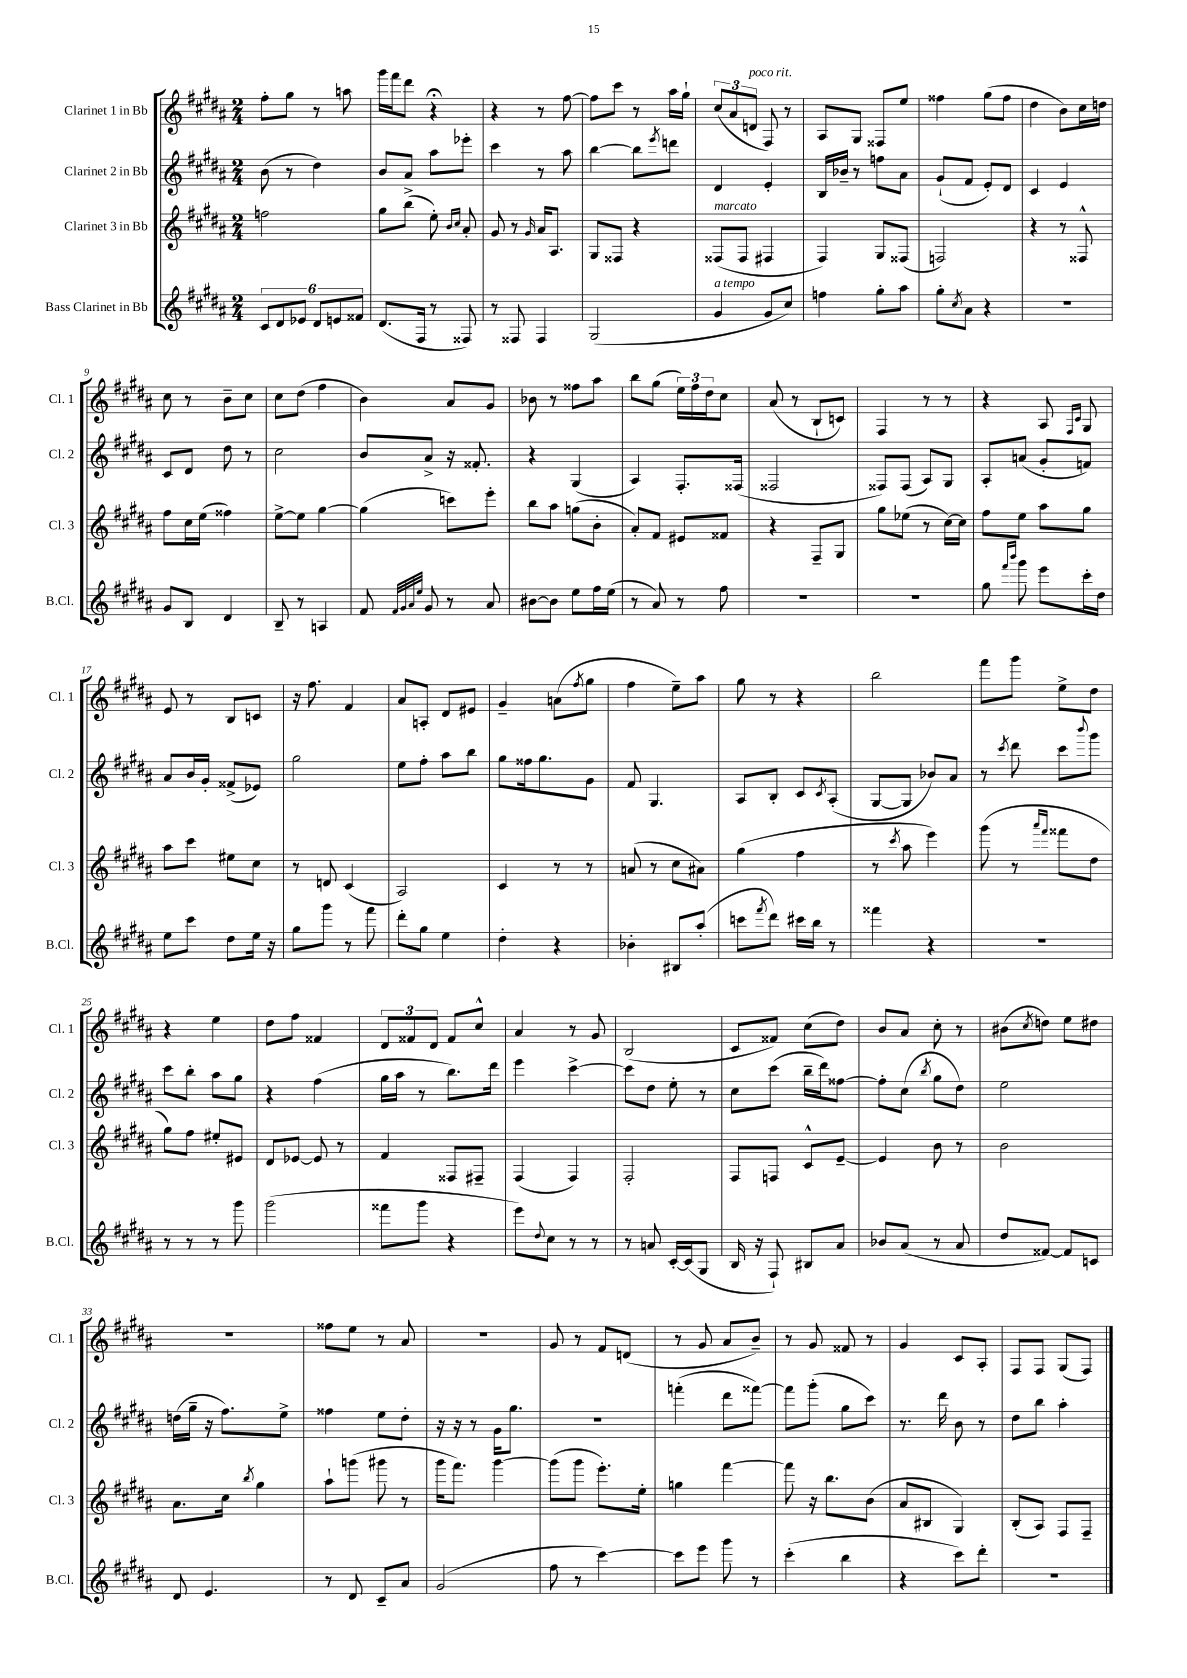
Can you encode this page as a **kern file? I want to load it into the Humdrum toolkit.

**kern	**kern	**kern	**kern
*part4	*part3	*part2	*part1
*staff4	*staff3	*staff2	*staff1
*I"Bass Clarinet in Bb	*I"Clarinet 3 in Bb	*I"Clarinet 2 in Bb	*I"Clarinet 1 in Bb
*I'B.Cl.	*I'Cl. 3	*I'Cl. 2	*I'Cl. 1
*clefG2	*clefG2	*clefG2	*clefG2
*k[f#c#g#d#a#]	*k[f#c#g#d#a#]	*k[f#c#g#d#a#]	*k[f#c#g#d#a#]
*M2/4	*M2/4	*M2/4	*M2/4
=1	=1	=1	=1
12c#/L	2ffn\	(8b\	8ff#'\L
12d#/	.	.	.
.	.	8r	8gg#\J
12e-X/J	.	.	.
12d#/L	.	4dd#\)	8r
12en/	.	.	.
.	.	.	8aan\
12f##X/J	.	.	.
=2	=2	=2	=2
(8.d#/L	8gg#\L	8b/L	16ggg#\LL
.	.	.	16fff#\J
.	(8bb\J	8a#^/J	8ddd#\J
16F#/Jk	.	.	.
8r	8ee'\)	8aa#\L	4r;<
.	16qqb/LL	.	.
.	16qqcc#/JJ	.	.
8F##X/)	8a#'/	8eee-X'\J	.
=3	=3	=3	=3
8r	8g#/	4ccc#\	4r
8F##X/	8r	.	.
.	16qqg#/	.	.
4F##/	16a#/KL	8r	8r
.	8.A#/J	.	.
.	.	8aa#\	[8ff#\
=4	=4	=4	=4
(2G#/	8G#/L	[4bb\	8ff#\L]
.	8F##X/J	.	8ccc#\J
.	4r	8bb\L]	8r
.	.	8qeee/	.
.	.	8dddn\J	16aa#\LL
.	.	.	16gg#`\JJ
=5	=5	=5	=5
!	!LO:TX:a:i:t=marcato	!	!
!LO:TX:a:i:t=a tempo	!	!	!
4g#/	(8F##X/L	4d#/	(12cc#/L
.	.	.	12a#/
.	8F##/J	.	.
!	!	!	!LO:TX:a:i:t=poco rit.
.	.	.	12dn/J
8g#/L	4F#X/	4e'/	8F#/)
8cc#/J)	.	.	8r
=6	=6	=6	=6
4ffn\	4F#/)	16B/LL	8A#/L
.	.	16b-X~/JJ	.
.	.	8r	8G#/J
8gg#'\L	8G#/L	8ffn\L	8F##X/L
8aa#\J	(8F##X/J	8a#\J	8ee/J
=7	=7	=7	=7
8gg#'\L	2Fn/)	(8g#`/L	4ff##X\
8qcc#/	.	.	.
8a#\J	.	8f#/J	.
4r	.	8e'/L)	(8gg#\L
.	.	8d#/J	8ff##\J
=8	=8	=8	=8
2r	4r	4c#/	4dd#\
.	8r	4e/	8b\L)
.	8F##X^^/	.	16cc#\L
.	.	.	16ddn\JJ
!!LO:LB:g=z
=9	=9	=9	=9
8g#/L	8ff#\L	8c#/L	8cc#\
8B/J	16cc#\L	8d#/J	8r
.	(16ee\JJ	.	.
4d#/	4ff##X\)	8dd#\	8b~\L
.	.	8r	8cc#\J
=10	=10	=10	=10
8B~/	[8ee^\L	2cc#\	8cc#\L
8r	8ee\J]	.	(8dd#\J
4An/	[4gg#\	.	4ff#\
=11	=11	=11	=11
8f#/	(4gg#\]	8b/L	4b\)
32qqf#/LLL	.	.	.
32qqg#/	.	.	.
32qqa#/	.	.	.
32qqee/JJJ	.	.	.
8g#/	.	8a#^/J	.
8r	8cccn\L)	16r	8a#/L
.	.	8.f##X'/	.
8a#/	8eee'\J	.	8g#/J
=12	=12	=12	=12
[8b#X\L	8bb\L	4r	8b-X\
8b#\J]	8aa#\J	.	8r
8ee\L	(8ggn\L	(4G#/	8ff##X\L
16ff#\L	8b'\J	.	8aa#\J
(16ee\JJ	.	.	.
=13	=13	=13	=13
8r	8a#'/L)	4A#/)	8bb\L
8a#/)	8f#/J	.	(8gg#\J
8r	8e#X/L	8.F#'/L	24ee\LL)
.	.	.	24ff#\
.	.	.	24dd#\J
8ff#\	8f##X/J	.	8cc#\J
.	.	(16F##X/Jk	.
=14	=14	=14	=14
2r	4r	2F##X/	(8a#/
.	.	.	8r
.	8F#~/L	.	8B`/L
.	8G#/J	.	8cn/J)
=15	=15	=15	=15
2r	8gg#\L	8F##X/L)	4F#/
.	(8ee-X\J	(8F##/J	.
.	8r	8A#/L)	8r
.	[16cc#\LL)	8G#/J	8r
.	16cc#\JJ]	.	.
=16	=16	=16	=16
8gg#\	8ff#\L	8A#'/L	4r
16qqfff#/LL	.	.	.
16qqbbb/JJ	.	.	.
8ggg#\	8ee\J	(8an/J	.
8eee\L	8aa#\L	8g#'/L	8A#/
.	.	.	16qqF#/LL
.	.	.	16qqc#/JJ
16ccc#'\L	8gg#\J	8fn/J)	8G#/
16dd#\JJ	.	.	.
!!LO:LB:g=z
=17	=17	=17	=17
8ee\L	8aa#\L	8a#/L	8e/
8ccc#\J	8ccc#\J	16b/L	8r
.	.	16g#'/JJ	.
8dd#\L	8ee#X\L	(8f##X^/L	8B/L
16ee\Jk	8cc#\J	8e-X/J)	8cn/J
16r	.	.	.
=18	=18	=18	=18
8gg#\L	8r	2gg#\	16r
.	.	.	8.ff#\
8ggg#\J	8dn/	.	.
8r	(4c#/	.	4f#/
8fff#\	.	.	.
=19	=19	=19	=19
8ddd#'\L	2A#/)	8ee\L	8a#/L
8gg#\J	.	8ff#'\J	8An'/J
4ee\	.	8aa#\L	8d#/L
.	.	8bb\J	8e#X/J
=20	=20	=20	=20
4dd#'\	4c#/	8gg#\L	4g#~/
.	.	16ff##X\k	.
.	.	8.gg#\	.
4r	8r	.	(8an\L
.	.	.	8qff#/
.	8r	8g#\J	8gg#\J
=21	=21	=21	=21
4b-X'\	(8an/	8f#/	4ff#\
.	8r	4.G#/	.
8B#X/L	8cc#\L	.	8ee~\L)
(8aa#'/J	8a#X\J)	.	8aa#\J
=22	=22	=22	=22
8cccn\L	(4gg#\	8A#/L	8gg#\
8qfff#/	.	.	.
8ddd#\J)	.	8B'/J	8r
16ccc#X\LL	4ff#\	8c#/L	4r
16bb\JJ	.	.	.
.	.	8qc#/	.
8r	.	(8A#'/J	.
=23	=23	=23	=23
4fff##X\	8r	[8G#/L	2bb\
.	8qccc#/	.	.
.	8aa#\	8G#/J]	.
4r	4eee\)	8b-X/L)	.
.	.	8a#/J	.
=24	=24	=24	=24
2r	(8ggg#\	8r	8fff#\L
.	.	8qccc#/	.
.	8r	8ddd#\	8ggg#\J
.	16qqaaa#/LL	.	.
.	16qqfff#/JJ	.	.
.	8fff##X\L	8ccc#\L	8ee^\L
.	.	8qqbbb/	.
.	8dd#\J	8ggg#\J	8dd#\J
!!LO:LB:g=z
=25	=25	=25	=25
8r	8gg#\L)	8ccc#\L	4r
8r	8ff#\J	8bb'\J	.
8r	8ee#X'/L	8aa#\L	4ee\
8ggg#\	8e#X/J	8gg#\J	.
=26	=26	=26	=26
(2ggg#\	8d#/L	4r	8dd#\L
.	[8e-X/J	.	8ff#\J
.	8e-/]	(4ff#\	4f##X/
.	8r	.	.
=27	=27	=27	=27
8fff##X\L	4f#/	16gg#\LL	12d#/L
.	.	16aa#\JJ	.
.	.	.	12f##X/
8ggg#\J	.	8r	.
.	.	.	12d#/J
4r	8F##X/L	8.bb\L)	8f##/L
.	8F#X~/J	.	8cc#^^/J
.	.	16ddd#\Jk	.
=28	=28	=28	=28
8eee\L)	(4F#/	4eee\	4a#/
8qqdd#/	.	.	.
8cc#\J	.	.	.
8r	4F#/)	[4ccc#^\	8r
8r	.	.	8g#/
=29	=29	=29	=29
8r	2F#'/	8ccc#\L]	(2B/
8an/	.	8dd#\J	.
[16c#'/LL	.	8ee'\	.
(16c#/J]	.	.	.
8G#/J	.	8r	.
=30	=30	=30	=30
16B/	8F#/L	8cc#\L	8c#/L
16r	.	.	.
8F#`/)	8Fn/J	(8ccc#\J	8f##X/J)
8B#X/L	8c#^^/L	16bb~\LL	(8cc#\L
.	.	16ddd#\J)	.
8a#/J	[8e~/J	[8ff##X\J	8dd#\J)
=31	=31	=31	=31
8b-X/L	4e/]	8ff##'\L]	8b/L
(8a#/J	.	(8cc#\J	8a#/J
.	.	8qbb/	.
8r	8b\	8gg#\L	8cc#'\
8a#/	8r	8dd#\J)	8r
=32	=32	=32	=32
8dd#/L	2b\	2ee\	(8b#X\L
.	.	.	8qcc#/
[8f##X/J)	.	.	8ddn\J)
8f##/L]	.	.	8ee\L
8cn/J	.	.	8dd#X\J
!!LO:LB:g=z
=33	=33	=33	=33
8d#/	8.a#\L	(16ddn\LL	2r
.	.	16gg#~\JJ	.
4.e/	.	16r	.
.	16cc#\Jk	8.ff#\L)	.
.	8qbb/	.	.
.	4gg#\	.	.
.	.	8ee^\J	.
=34	=34	=34	=34
8r	8aa#`\L	4ff##X\	8ff##X\L
8d#/	(8gggn\J	.	8ee\J
8c#~/L	8ggg#X\	8ee\L	8r
8a#/J	8r	8dd#'\J	8a#/
=35	=35	=35	=35
(2g#/	16ggg#\KL	16r	2r
.	8.fff#\J)	16r	.
.	.	8r	.
.	[4ggg#\	16g#\KL	.
.	.	8.gg#\J	.
=36	=36	=36	=36
8ff#\	(8ggg#\L]	2r	8g#/
8r	8ggg#\J	.	8r
[4ccc#\)	8.eee'\L)	.	8f#/L
.	.	.	(8dn/J
.	16ee'\Jk	.	.
=37	=37	=37	=37
8ccc#\L]	4ggn\	(4fffn'\	8r
8eee\J	.	.	8g#/
8ggg#\	[4fff#\	8ddd#\L	8a#/L
8r	.	[8fff##X\J)	8b~/J)
=38	=38	=38	=38
(4ccc#'\	8fff#\]	8fff##\L]	8r
.	16r	(8ggg#'\J	8g#/
.	8.bb\L	.	.
4bb\	.	8gg#\L	8f##X/
.	(8b\J	8ccc#\J)	8r
=39	=39	=39	=39
4r	8a#/L	8.r	4g#/
.	8B#X/J	.	.
.	.	16ddd#\	.
8ccc#\L)	4G#/)	8b\	8c#/L
8ddd#'\J	.	8r	8A#'/J
=40	=40	=40	=40
2r	(8B'/L	8dd#\L	8F#/L
.	8A#/J)	8bb\J	8F#/J
.	8F#/L	4aa#'\	(8G#/L
.	8F#~/J	.	8F#/J)
==	==	==	==
*-	*-	*-	*-
